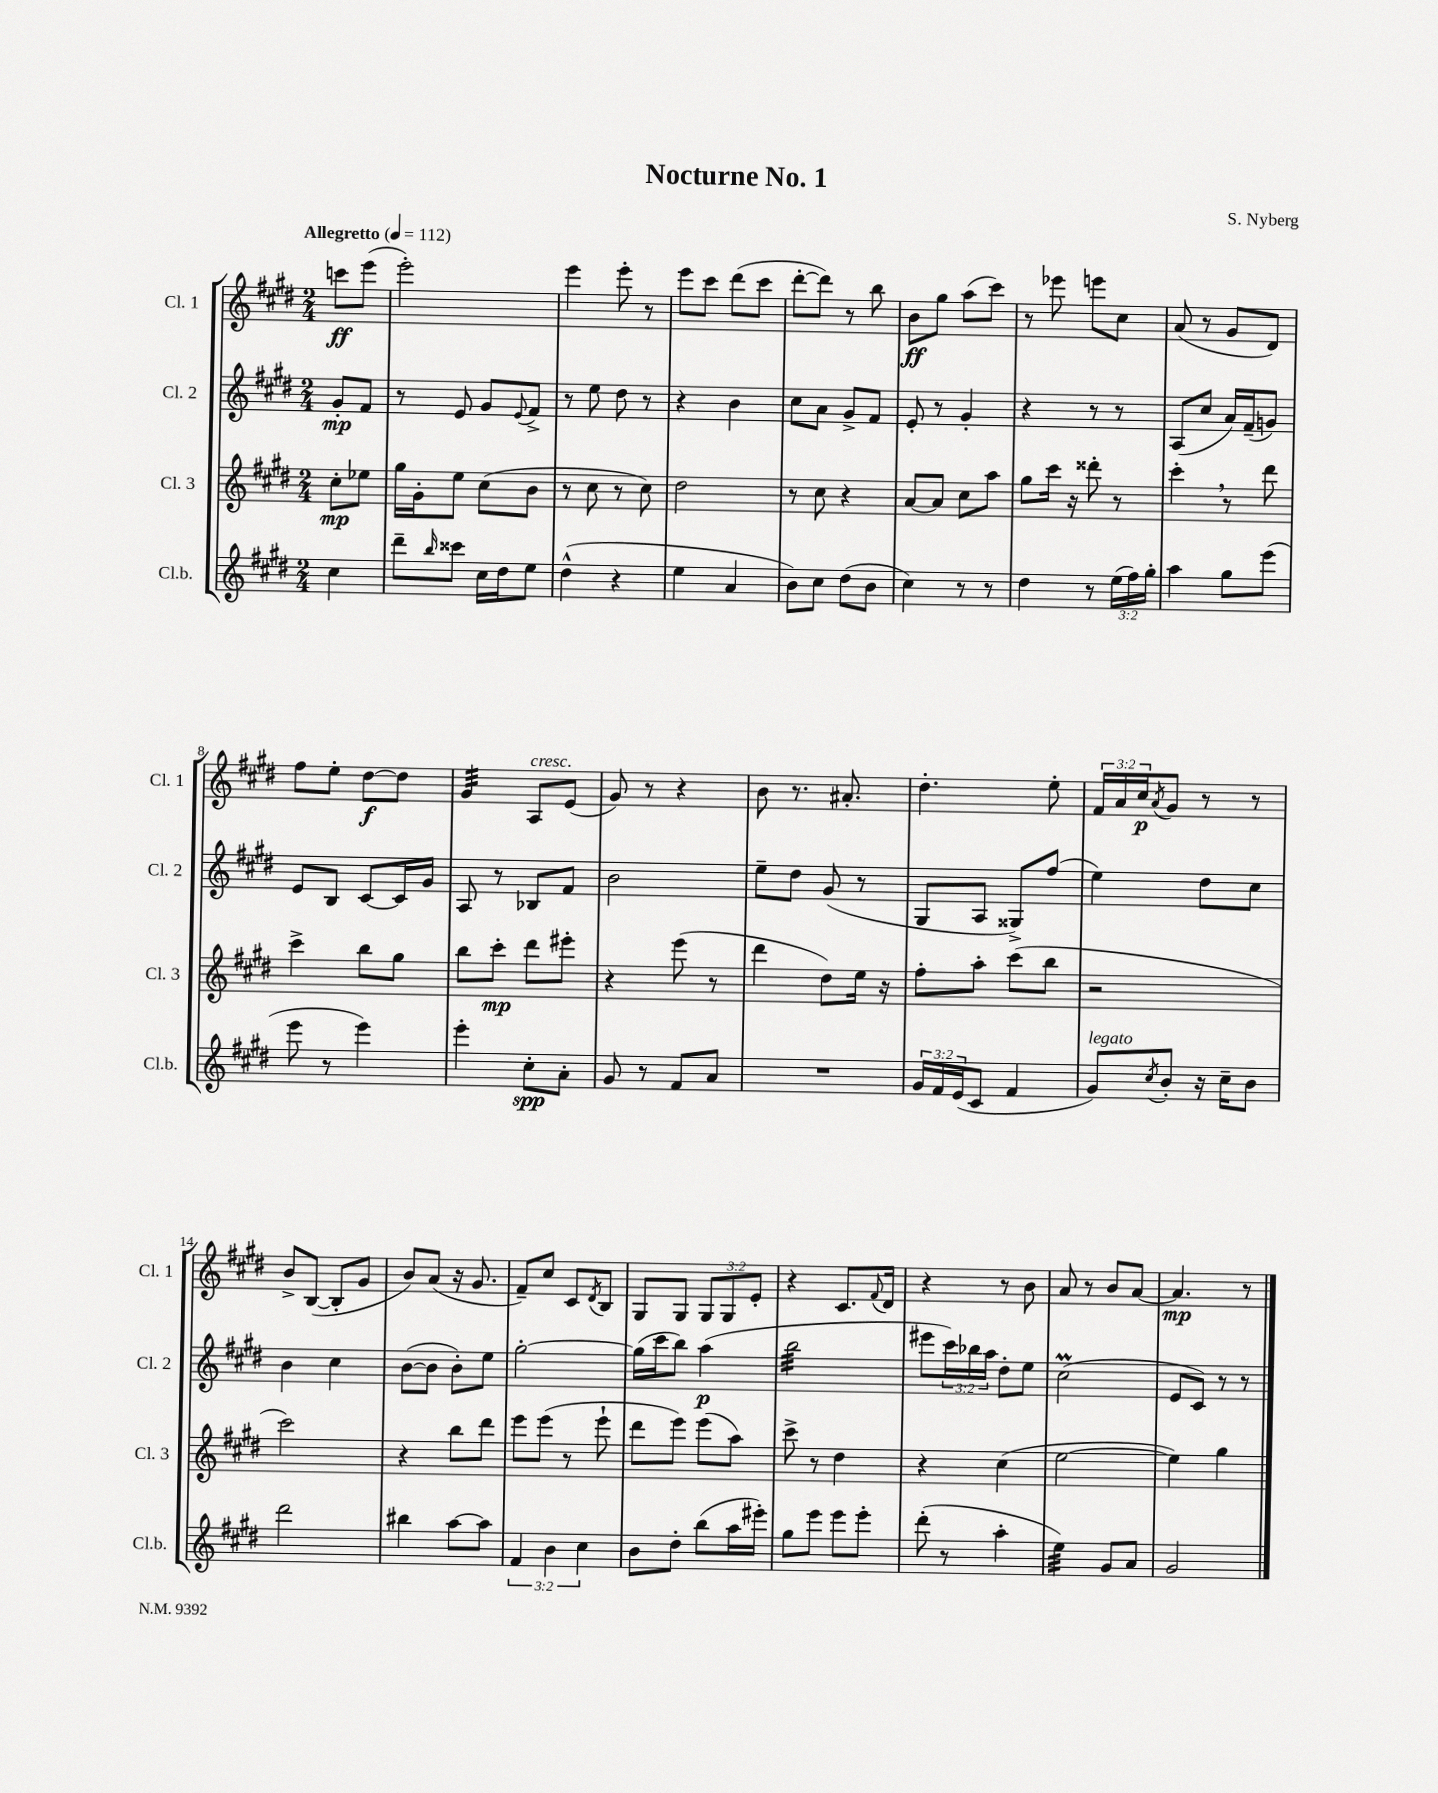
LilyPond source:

\header { title = "Nocturne No. 1" composer = "S. Nyberg" }
<<
\new StaffGroup <<
\new Staff = "s0" \with { instrumentName = "Cl. 1" shortInstrumentName = "Cl. 1" } {
    \clef treble \key e \major \numericTimeSignature \time 2/4 \override Staff.TupletNumber.text = #tuplet-number::calc-fraction-text \partial 4 \tempo "Allegretto" 4 = 112
    c'''8\ff e'''8( |
    e'''2-.) |
    e'''4 e'''8-. r8 |
    e'''8 cis'''8 dis'''8( cis'''8 |
    dis'''8~-. dis'''8) r8 b''8 |
    b'8\ff gis''8 a''8( cis'''8) |
    r8 ees'''8 e'''8 cis''8 |
    a'8( r8 gis'8 dis'8) |
    fis''8 e''8-. dis''8~\f dis''8 |
    gis'4:32 a8^\markup { \italic "cresc." } e'8( |
    gis'8) r8 r4 |
    b'8 r8. ais'8.-. |
    dis''4.-. e''8-. |
    \tuplet 3/2 { fis'16 a'16 cis''16\p } \acciaccatura { a'8 } gis'8 r8 r8 |
    b'8-> b8~( b8-. gis'8 |
    b'8) a'8( r16 gis'8. |
    fis'8--) cis''8 cis'8 \acciaccatura { dis'8 } b8 |
    gis8 gis8 \tuplet 3/2 { gis8 gis8 e'8-. } |
    r4 cis'8. \appoggiatura { fis'8 } dis'16 |
    r4 r8 b'8 |
    a'8 r8 b'8 a'8~ |
    a'4.\mp r8 \bar "|." |
}
\new Staff = "s1" \with { instrumentName = "Cl. 2" shortInstrumentName = "Cl. 2" } {
    \clef treble \key e \major \numericTimeSignature \time 2/4 \override Staff.TupletNumber.text = #tuplet-number::calc-fraction-text \partial 4
    gis'8-.\mp fis'8 |
    r8 e'8 gis'8 \appoggiatura { e'8 } fis'8-> |
    r8 e''8 dis''8 r8 |
    r4 b'4 |
    cis''8 a'8 gis'8-> fis'8 |
    e'8-. r8 gis'4-. |
    r4 r8 r8 |
    a8( cis''8 a'16) fis'16--( g'8) |
    e'8 b8 cis'8~ cis'16 gis'16 |
    a8 r8 bes8 fis'8 |
    b'2 |
    e''8-- dis''8 gis'8( r8 |
    gis8 a8 gisis8->) fis''8( |
    e''4) dis''8 cis''8 |
    b'4 cis''4 |
    b'8~( b'8 b'8-.) e''8 |
    gis''2~-. |
    gis''16( cis'''16 b''8) a''4\p( |
    b''2:32 |
    eis'''8 \tuplet 3/2 { cis'''16) bes''16 a''16 } dis''8-. e''8 |
    cis''2\prall( |
    e'8 cis'8) r8 r8 \bar "|." |
}
\new Staff = "s2" \with { instrumentName = "Cl. 3" shortInstrumentName = "Cl. 3" } {
    \clef treble \key e \major \numericTimeSignature \time 2/4 \partial 4
    cis''8-.\mp ees''8 |
    gis''16 gis'16-. e''8 cis''8( b'8 |
    r8 cis''8 r8 cis''8) |
    dis''2 |
    r8 cis''8 r4 |
    a'8~ a'8 cis''8 a''8 |
    gis''8 cis'''16 r16 disis'''8-. r8 |
    cis'''4-. \breathe r8 dis'''8 |
    cis'''4-> b''8 gis''8 |
    b''8 cis'''8-.\mp dis'''8 eis'''8-. |
    r4 e'''8( r8 |
    dis'''4 dis''8) e''16 r16 |
    fis''8-. a''8-. cis'''8( b''8 |
    r2 |
    cis'''2) |
    r4 b''8 dis'''8 |
    e'''8 e'''8( r8 e'''8-! |
    dis'''8 e'''8) e'''8( a''8) |
    cis'''8-> r8 dis''4 |
    r4 cis''4( |
    e''2~ |
    e''4) gis''4 \bar "|." |
}
\new Staff = "s3" \with { instrumentName = "Cl.b." shortInstrumentName = "Cl.b." } {
    \clef treble \key e \major \numericTimeSignature \time 2/4 \override Staff.TupletNumber.text = #tuplet-number::calc-fraction-text \partial 4
    cis''4 |
    dis'''8-- \grace { b''16 } cisis'''8 cis''16 dis''16 e''8 |
    dis''4-^( r4 |
    e''4 a'4 |
    b'8) cis''8 dis''8( b'8 |
    cis''4) r8 r8 |
    dis''4 r8 \tuplet 3/2 { e''16( fis''16) gis''16-. } |
    a''4 gis''8 e'''8( |
    e'''8 r8 e'''4) |
    e'''4-. cis''8-.\spp a'8-. |
    gis'8 r8 fis'8 a'8 |
    R2 |
    \tuplet 3/2 { gis'16 fis'16 e'16( } cis'8 fis'4 |
    gis'8^\markup { \italic "legato" }) \acciaccatura { cis''8 } b'8-. r16 cis''16-- b'8 |
    dis'''2 |
    bis''4 a''8~ a''8 |
    \tuplet 3/2 { fis'4 b'4 cis''4 } |
    b'8 dis''8-. b''8( a''16 eis'''16-.) |
    gis''8 e'''8 e'''8 e'''8-. |
    dis'''8-.( r8 a''4-. |
    e''4:32) gis'8 a'8 |
    gis'2 \bar "|." |
}
>>
>>
